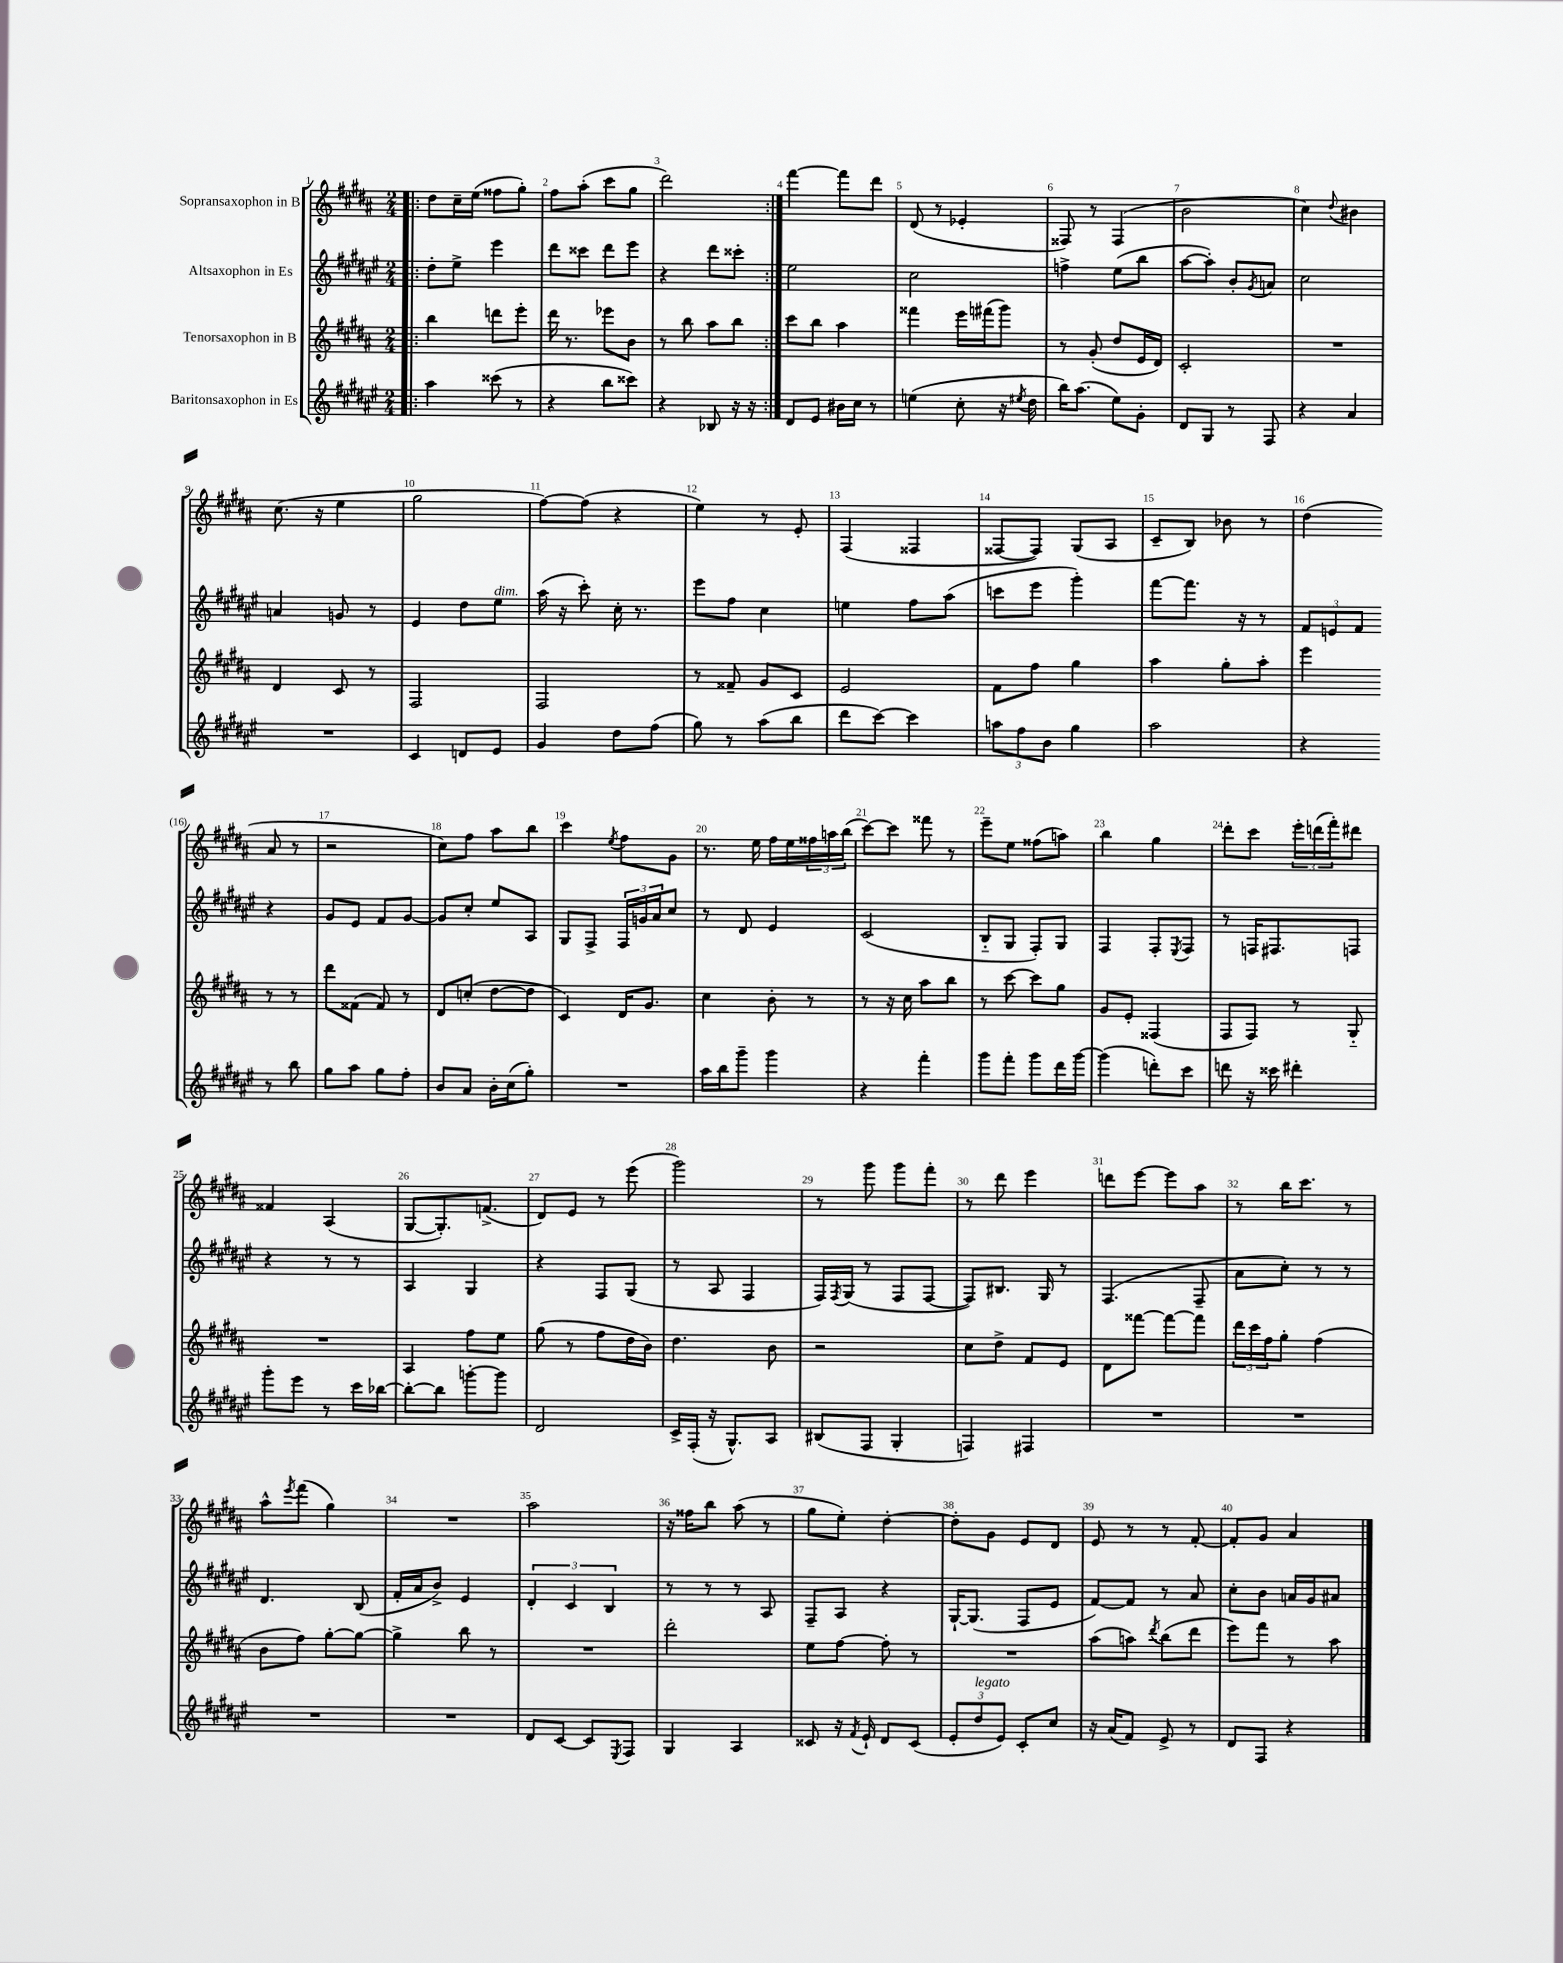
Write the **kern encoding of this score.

**kern	**kern	**kern	**kern
*staff4	*staff3	*staff2	*staff1
*clefG2	*clefG2	*clefG2	*clefG2
*k[f#c#g#d#a#e#]	*k[f#c#g#d#a#]	*k[f#c#g#d#a#e#]	*k[f#c#g#d#a#]
*M2/4	*M2/4	*M2/4	*M2/4
=!|:	=!|:	=!|:	=!|:
4aa#	4bb	8dd#'	8dd#
.	.	8ee#^	16cc#~
.	.	.	(16ee
(8ccc##	8ddd	4eee#	8ff##
8r	8eee'	.	8gg#')
=	=	=	=
4r	16ddd#	8ddd#	8ff#
.	8.r	.	.
.	.	8ccc##	(8aa#'
8bb	8eee-	8ddd#	8ccc#
8ccc##)	8b	8eee#	8gg#
=	=	=	=
4r	8r	4r	2ddd#)
.	8bb	.	.
8B-	8aa#	8ddd#	.
16r	8bb	8ccc##'	.
16r	.	.	.
=:|!	=:|!	=:|!	=:|!
8d#	8ccc#	2ee#	[4fff#
8e#	8bb	.	.
16b#	4aa#	.	8fff#]
16cc#	.	.	.
8r	.	.	8ddd#
=	=	=	=
(4ee	4fff##	2cc#	(8d#
.	.	.	8r
8cc#'	16eee	.	4e-'
.	(16fff#	.	.
16r	8ggg#)	.	.
8qee#	.	.	.
16dd#	.	.	.
=	=	=	=
16bb)	8r	4ff^	8F##)
(8.aa#	.	.	.
.	(8g#'	.	8r
8ee#)	8dd#	(8ee#	(4F##
8g#'	16e	8bb	.
.	16d#)	.	.
=	=	=	=
8d#	2c#'	[8aa#	2b
8G#	.	8aa#'])	.
8r	.	8b'	.
.	.	8qg#	.
8F#	.	8a	.
=	=	=	=
4r	2r	2cc#	4cc#)
.	.	.	8qqdd#
4a#	.	.	4b#
=	=	=	=
2r	4d#	4a	(8.cc#
.	.	.	16r
.	8c#	8g	4ee
.	8r	8r	.
=	=	=	=
4c#	2F#	4e#	2gg#
8d	.	8dd#	.
8e#	.	8ee#	.
=	=	=	=
4g#	2F#	(16aa#	[8ff#)
.	.	16r	.
.	.	8ccc#')	(8ff#]
8dd#	.	16cc#'	4r
.	.	8.r	.
(8ff#	.	.	.
=	=	=	=
8gg#)	8r	8eee#	4ee)
8r	8f##~	8ff#	.
(8aa#	8g#	4cc#	8r
8bb	8c#	.	8e'
=	=	=	=
8ddd#	2e	4ee	(4F#
[8ccc#)	.	.	.
4ccc#]	.	8ff#	4F##
.	.	(8aa#	.
=	=	=	=
12aa	8f#	8ccc	[8F##
12ff#	.	.	.
.	8ff#	8eee#	8F##])
12b	.	.	.
4gg#	4gg#	4ggg#')	(8G#
.	.	.	8A#
=	=	=	=
2aa#	4aa#	[8fff#	8c#~
.	.	8.fff#]	8B)
.	8gg#'	.	8b-
.	.	16r	.
.	8aa#'	8r	8r
=	=	=	=
4r	4eee	12f#	(4dd#
.	.	12e	.
.	.	12f#	.
8r	8r	4r	8a#
8bb	8r	.	8r
=	=	=	=
8gg#	8ddd#	8g#	2r
8aa#	(8f##	8e#	.
8gg#	8f##)	8f#	.
8ff#'	8r	[8g#	.
=	=	=	=
8b	8d#	8g#]	8cc#)
8a#	(8cc'	8cc#'	8ff#
16b'	[8dd#	8ee#	8aa#
(16cc#	.	.	.
8gg#')	8dd#]	8A#	8bb
=	=	=	=
2r	4c#)	8G#	4ccc#
.	.	8F#^	.
.	.	.	8qee
.	16d#	24F#	8ff#
.	.	24g	.
.	8.g#	.	.
.	.	24a#	.
.	.	8cc#	8g#
=	=	=	=
16aa#	4cc#	8r	8.r
16bb	.	.	.
8ggg#~	.	8d#	.
.	.	.	16ee
4ggg#	8b'	4e#	16ff#
.	.	.	16ee
.	8r	.	24ff##
.	.	.	24aa
.	.	.	(24bb
=	=	=	=
4r	8r	(2c#	[8ccc#)
.	16r	.	8ccc#]
.	16cc#	.	.
4fff#'	8aa#	.	8fff##
.	8bb	.	8r
=	=	=	=
8ggg#	8r	8B'~	8eee~
8fff#'	[8ccc#	8G#	8ee
8ggg#	8ccc#]	8F#')	(8ff##
16ddd#	8gg#	8G#	8aa)
[16ggg#	.	.	.
=	=	=	=
(4ggg#]	8g#	4F#	4bb
.	8e'	.	.
8ddd')	(4F##	8F#'	4gg#
.	.	8qE#	.
8ccc#	.	8F#	.
=	=	=	=
8ddd	8F#	8r	8ddd#'
16r	8F#)	16F	8ccc#
16ccc##	.	8.F#	.
4ddd#'	8r	.	24eee'
.	.	.	(24ddd
.	.	.	24fff#')
.	8G#'~	8F	8ddd#
=	=	=	=
8ggg#'	2r	4r	4f##
8eee#	.	.	.
8r	.	8r	(4A#
16ccc#	.	8r	.
[16bb-	.	.	.
=	=	=	=
8bb-'_	4A#	4A#	[8G#
8bb-]	.	.	8.G#'])
[8ggg'	8ff#	4G#	.
.	.	.	(8.f^
8ggg]	8ee	.	.
=	=	=	=
2d#	(8gg#	4r	8d#)
.	8r	.	8e
.	8ff#	8F#	8r
.	16dd#	(8G#	(8eee
.	16b)	.	.
=	=	=	=
16c#^	4.dd#	8r	2ggg#)
(16F#'	.	.	.
16r	.	8A#	.
8.G#^^)	.	.	.
.	.	4F#	.
8A#	8b	.	.
=	=	=	=
(8B#	2r	16F#)	8r
.	.	8qF#	.
.	.	(16G#	.
8F#	.	8r	8ggg#
4G#'	.	8F#	8ggg#
.	.	[8F#	8fff#'
=	=	=	=
4F)	8cc#	8F#])	8r
.	8dd#^	8.B#	8ddd#
4F#	8f#	.	4eee
.	.	16G#	.
.	8e	8r	.
=	=	=	=
2r	8d#	(4.F#	8ddd
.	[8fff##	.	[8eee
.	8fff##_	.	8eee]
.	8fff##]	8F#~	8aa#
=	=	=	=
2r	24ddd#	8a#	8r
.	24ccc#	.	.
.	24ff#	.	.
.	8gg#'	8cc#')	16bb
.	.	.	8.ccc#
.	(4ff#	8r	.
.	.	8r	8r
=	=	=	=
2r	8b	4.d#	8aa#^^
.	.	.	8qeee
.	8ff#)	.	(8fff#
.	[8gg#'	.	4gg#)
.	8gg#_	(8B	.
=	=	=	=
2r	4gg#^]	16f#'	2r
.	.	16a#	.
.	.	8b^)	.
.	8bb	4e#	.
.	8r	.	.
=	=	=	=
8d#	2r	6d#'	2aa#
[8c#	.	.	.
.	.	6c#	.
8c#]	.	.	.
.	.	6B	.
8qE#	.	.	.
8F#	.	.	.
=	=	=	=
4G#	2ddd#'	8r	16r
.	.	.	16ff##
.	.	8r	8bb
4A#	.	8r	(8aa#
.	.	8A#	8r
=	=	=	=
8c##	8ee	8F#~	8gg#
16r	[8ff#	8A#	8ee')
8qf#	.	.	.
16e#`	.	.	.
8d#	8ff#']	4r	[4dd#'
(8c##	8r	.	.
=	=	=	=
12e#'	2r	[16G#`	8dd#']
.	.	(8.G#]	.
12dd#	.	.	.
.	.	.	8g#
12e#)	.	.	.
8c#'	.	8F#	8e
8cc#	.	8e#	8d#
=	=	=	=
16r	(8aa#	[8f#)	8e
(16a#	.	.	.
8f#)	8aa)	8f#]	8r
.	8qddd#	.	.
8e#^	(8bb	8r	8r
8r	8ddd#	8a#	[8f#'
=	=	=	=
8d#	8eee)	8cc#'	8f#']
8F#	8fff#	8b	8g#
4r	8r	16a	4a#
.	.	16g#	.
.	8aa#	8a#	.
==	==	==	==
*-	*-	*-	*-
